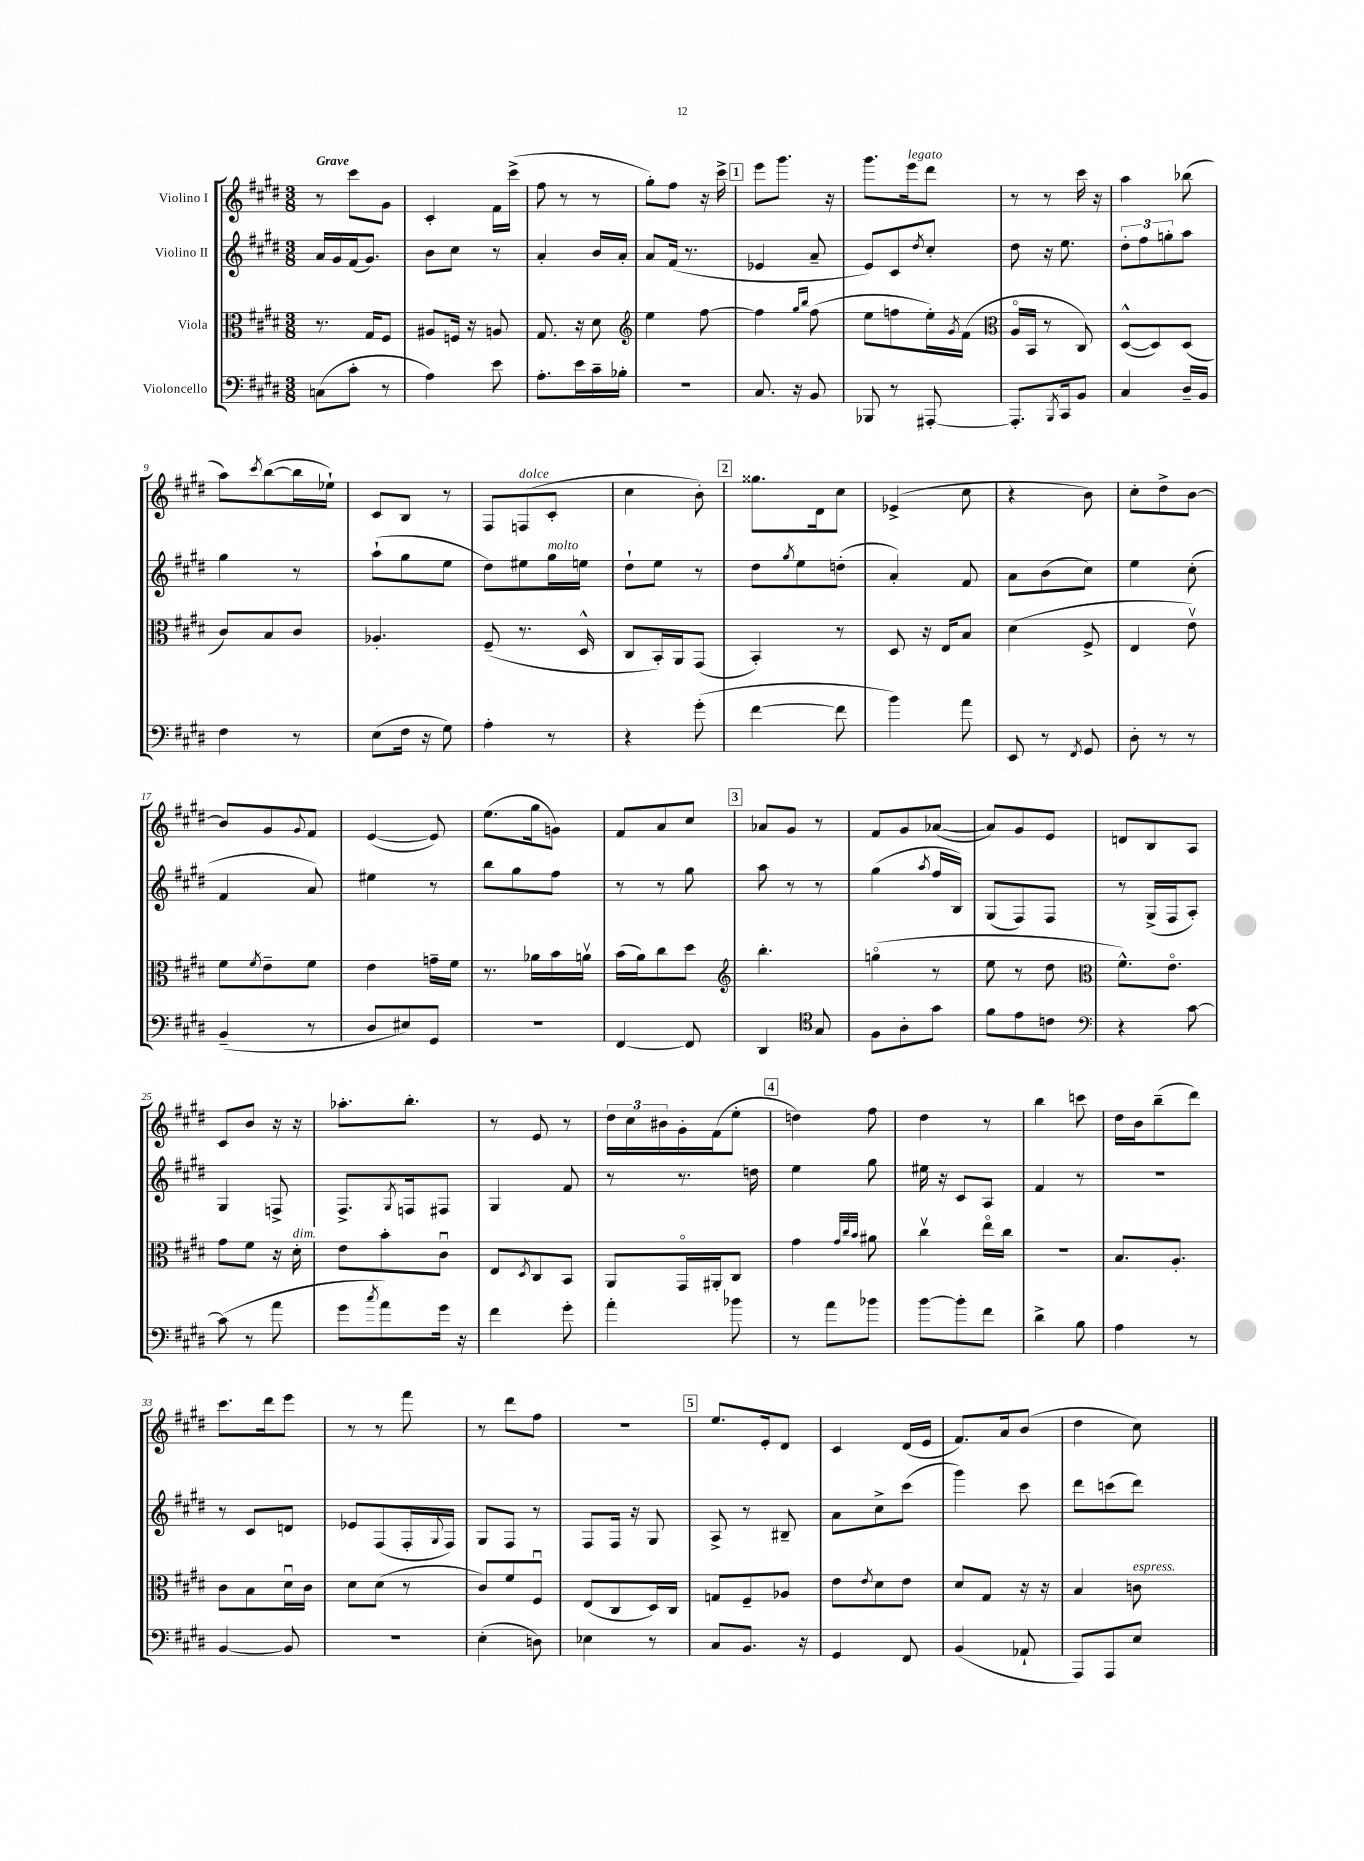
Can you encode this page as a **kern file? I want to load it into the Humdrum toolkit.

**kern	**kern	**kern	**kern
*staff4	*staff3	*staff2	*staff1
*clefF4	*clefC3	*clefG2	*clefG2
*k[f#c#g#d#]	*k[f#c#g#d#]	*k[f#c#g#d#]	*k[f#c#g#d#]
*M3/8	*M3/8	*M3/8	*M3/8
(8C	8.r	16a	8r
.	.	16g#	.
8c#'	.	(16f#	8ccc#
.	16G#	8.g#)	.
8r	8F#	.	8g#
=	=	=	=
4A)	8A#	8b	4c#'
.	16F	8cc#	.
.	16r	.	.
8e	8A	8r	16f#
.	.	.	(16ccc#^
=	=	=	=
8.A'	8.G#	4a'	8ff#
.	.	.	8r
16e	16r	.	.
16c#~	8d#	16b	8r
16B-'	.	16a'	.
=	=	=	=
*	*clefG2	*	*
4.r	4ee	8a	8gg#')
.	.	(16f#	8ff#
.	.	8.r	.
.	[8ff#	.	16r
.	.	.	16ccc#^
=	=	=	=
8.C#	4ff#]	4e-	8eee
.	.	.	8.ggg#
16r	.	.	.
.	16qqgg#	.	.
.	16qqbb	.	.
8BB	(8ff#	8a~	.
.	.	.	16r
=	=	=	=
8BBB-	8ee	8e)	8.ggg#
8r	8ff	8c#	.
.	.	.	16eee
.	.	8qdd#	.
[8AAA#'	16ee')	8cc#'	8ddd#
.	8qg#	.	.
.	(16f#	.	.
=	=	=	=
*	*clefC3	*	*
8.AAA#']	16Ao	8dd#	8r
.	16BB	.	.
.	8r	16r	8r
8qBBB	.	.	.
16CC#	.	8.ee	.
8BB	8C#)	.	16ccc#
.	.	.	16r
=	=	=	=
4C#	([8D#^^	12dd#'	4aa
.	.	12ff#	.
.	8D#])	.	.
.	.	12gg'	.
16D#~	(8D#	8aa	(8bb-
16BB	.	.	.
=	=	=	=
4F#	8c#)	4gg#	8aa)
.	.	.	8qccc#
.	8B	.	([8bb
8r	8c#	8r	16bb]
.	.	.	16ee-`)
=	=	=	=
(8E	4.A-'	(8aa`	8c#
16F#	.	8gg#	8B
16r	.	.	.
8G#)	.	8ee	8r
=	=	=	=
4A'	(8F#~	8dd#)	8F#
.	8.r	8ee#	(8F
8r	.	16gg#	8c#'
.	16D#^^	16ee	.
=	=	=	=
4r	8C#	8dd#`	4cc#
.	16BB')	8ee	.
.	16AA	.	.
(8g#'	(8GG#	8r	8b')
=	=	=	=
[4f#	4BB')	8dd#	8.gg##
.	.	8qgg#	.
.	.	8ee	.
.	.	.	16d#
8f#]	8r	(8dd'	8cc#
=	=	=	=
4b)	8D#	4a')	(4e-^
.	16r	.	.
.	16E	.	.
8a	8B	8f#	8cc#
=	=	=	=
8EE	(4d#	8a	4r
8r	.	(8b	.
8qFF#	.	.	.
8GG#	8F#^	8cc#)	8b)
=	=	=	=
8D#'	4E	4ee	8cc#'
8r	.	.	8dd#^
8r	8ev)	(8cc#'	[8b
=	=	=	=
(4BB~	8f#	4f#	8b]
.	8qf#	.	.
.	8e~	.	8g#
.	.	.	8qqg#
8r	8f#	8a)	8f#
=	=	=	=
8D#	4e	4ee#	([4e
8E#)	.	.	.
8GG#	16g~	8r	8e])
.	16f#	.	.
=	=	=	=
4.r	8.r	8bb	(8.ee
.	.	8gg#	.
.	16a-	.	16gg#
.	16b	8ff#	8g)
.	16av	.	.
=	=	=	=
[4FF#	(16b	8r	8f#
.	16a)	.	.
.	8cc#	8r	8a
8FF#]	8dd#	8gg#	8cc#
=	=	=	=
*	*clefG2	*	*
4DD#	4.bb'	8aa	8a-
.	.	8r	8g#
*clefC4	*	*	*
8G#	.	8r	8r
=	=	=	=
8F#	(4ggo	(4gg#	8f#
8A'	.	.	8g#
.	.	8qaa	.
8g#	8r	16ff#	([8a-
.	.	16B)	.
=	=	=	=
8f#	8ee	(8G#	8a-])
8e	8r	8F#)	8g#
8c	8dd#	8F#	8e
=	=	=	=
*clefF4	*clefC3	*	*
4r	8.f#^^)	8r	8d
.	.	(16G#^	8B
.	8.eo	16F#	.
[8c#	.	8A')	8A
=	=	=	=
(8c#]	8g#	4G#	8c#
8r	8f#	.	8b
8a	16r	8F^	16r
.	16d#'	.	16r
=	=	=	=
8g#	8e	8.F#^	8.aa-'
8qcc#	.	.	.
8a)	8b'	.	.
.	.	8qG#	.
.	.	16F	8.bb'
16g#	8c#u	8F#	.
16r	.	.	.
=	=	=	=
4f#	8E	4G#	8r
.	8qD#	.	.
.	8C#	.	8e
8g#'	8BB	8f#	8r
=	=	=	=
4a'	8AA	8r	24dd#
.	.	.	24cc#
.	.	.	24b#
.	16GG#o	8.r	16g#'
.	16AA#'	.	(16f#
8b-	8C#	.	8ee'
.	.	16dd	.
=	=	=	=
8r	4g#	4ee	4dd)
8a	.	.	.
.	32qqg#	.	.
.	32qqcc#	.	.
.	32qqb	.	.
8b-	8a#	8gg#	8ff#
=	=	=	=
[8b	4cc#v	16ee#	4dd#
.	.	16r	.
8b']	.	8c#	.
8f#	16eeo	8A	8r
.	16cc#	.	.
=	=	=	=
4d#^	4.r	4f#	4bb
8B	.	8r	8ccc
=	=	=	=
4A	8.B	4.r	16dd#
.	.	.	16b
.	.	.	(8bb~
.	8.A'	.	.
8r	.	.	8ddd#)
=	=	=	=
[4BB	8c#	8r	8.ccc#
.	8B	8c#	.
.	.	.	16ddd#
8BB]	16d#u	8d	8eee
.	16c#	.	.
=	=	=	=
4.r	8d#	8e-	8r
.	(8d#	(8F#	8r
.	8r	16F#'	8fff#
.	.	8qqG#	.
.	.	16F#)	.
=	=	=	=
(4E'	8c#)	8G#	8r
.	8f#	8F#	8ddd#
8D)	8F#u	8r	8ff#
=	=	=	=
4E-	(8E	8F#	4.r
.	8C#	16F#	.
.	.	16r	.
8r	16D#)	8G#	.
.	16C#	.	.
=	=	=	=
8C#	8G	8A^	8.ee
8.BB	8F#~	8r	.
.	.	.	16e'
.	8A-	8B#~	8d#
16r	.	.	.
=	=	=	=
4GG#	8e	8a	4c#
.	8qe	.	.
.	8d#	8cc#^	.
8FF#	8e	(8ccc#	(16d#
.	.	.	16e
=	=	=	=
(4BB	8d#	4ggg#)	8.f#)
.	8G#	.	.
.	.	.	16a
8AA-`	16r	8ccc#	(8b
.	16r	.	.
=	=	=	=
8AAA)	4B	8ddd#	4dd#
8AAA	.	(8ccc	.
8E	8c	8ddd#)	8cc#)
==	==	==	==
*-	*-	*-	*-
